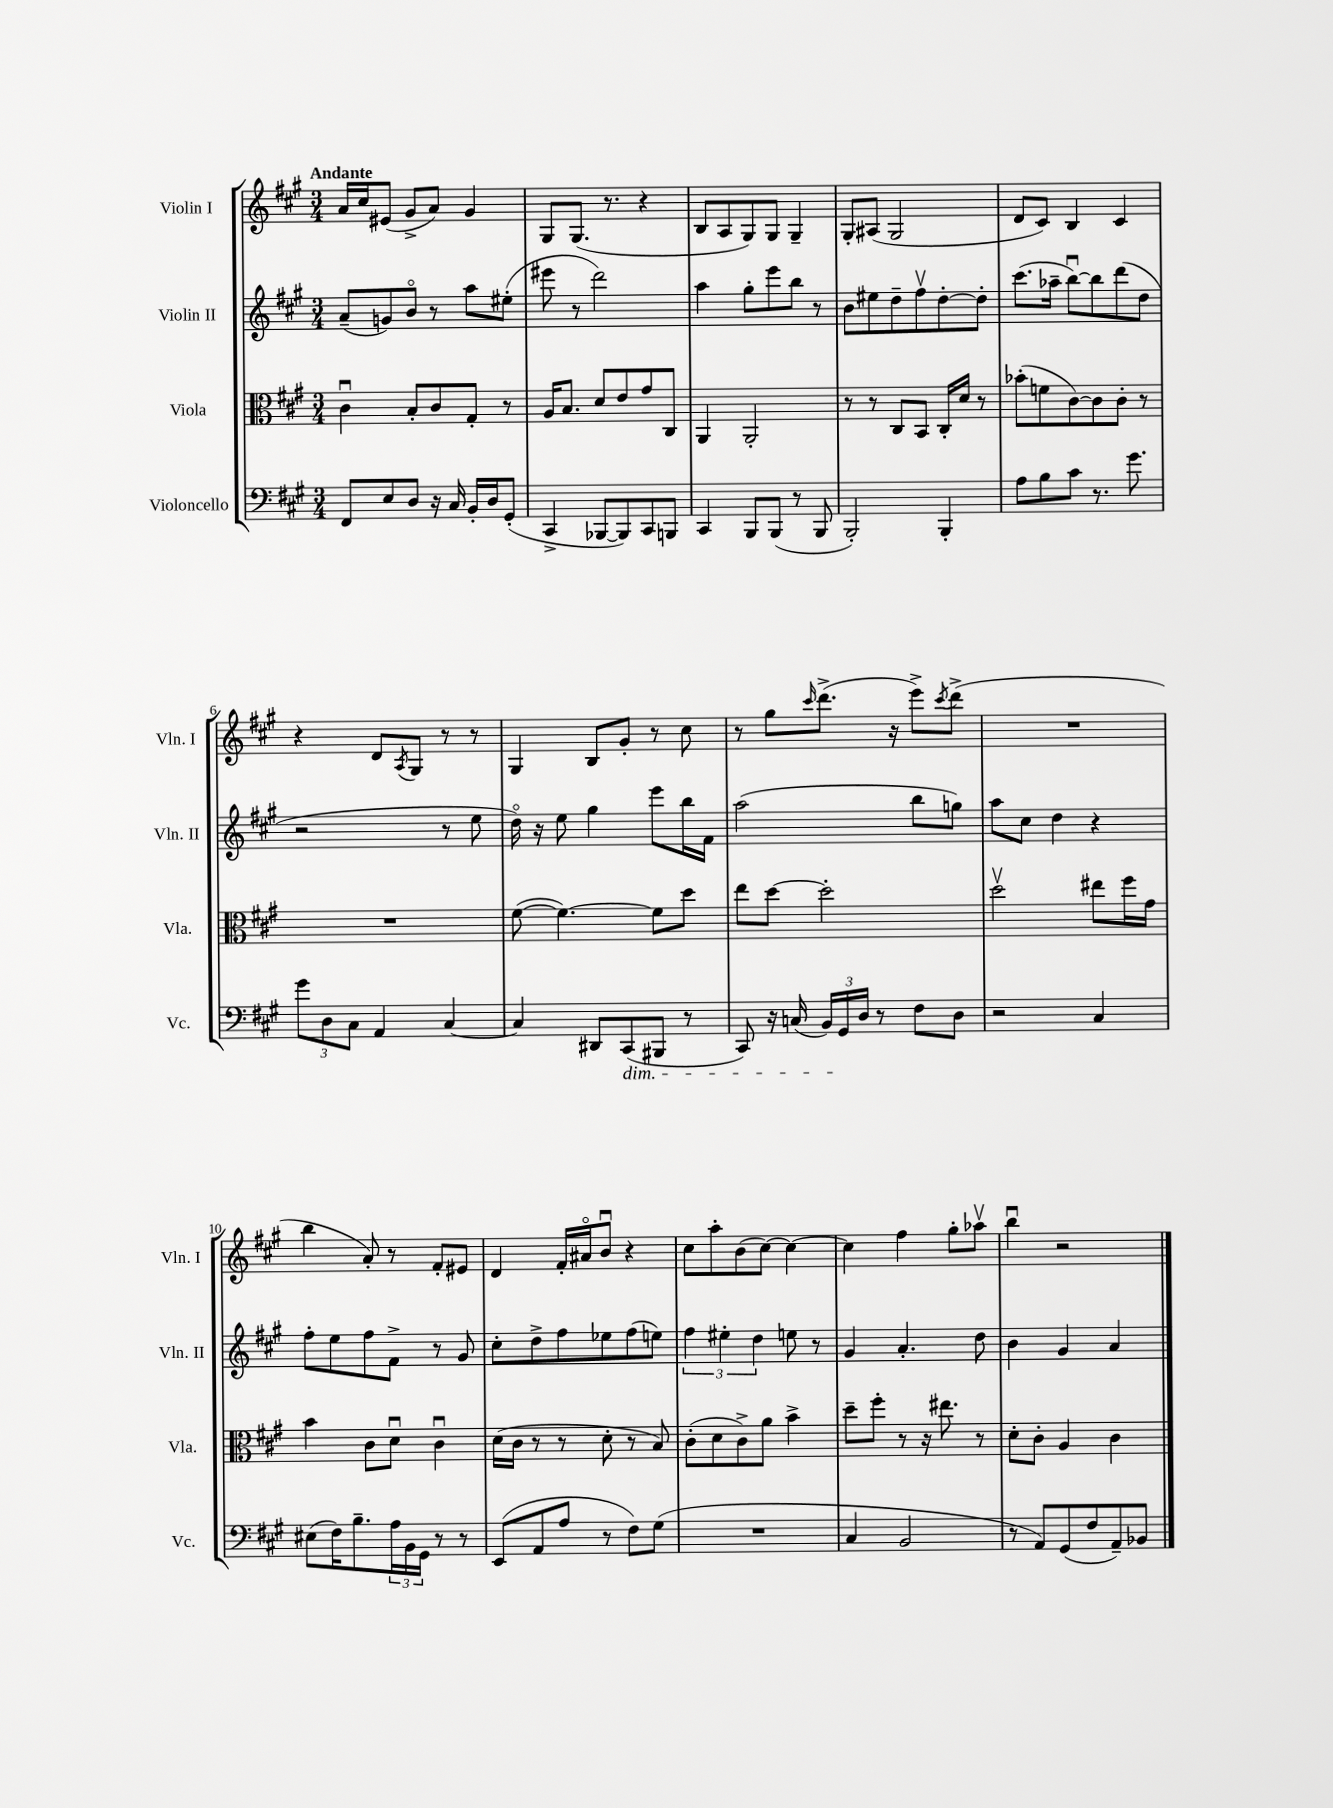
<<
\new StaffGroup <<
\new Staff = "s0" \with { instrumentName = "Violin I" shortInstrumentName = "Vln. I" } {
    \clef treble \key a \major \numericTimeSignature \time 3/4 \tempo "Andante"
    a'16 cis''16 eis'8( gis'8-> a'8) gis'4 |
    gis8 gis8.( r8. r4 |
    b8 a8 gis8) gis8 gis4-- |
    gis8-. ais8( gis2 |
    d'8 cis'8) b4 cis'4 |
    r4 d'8 \acciaccatura { a8 } gis8 r8 r8 |
    gis4 b8 gis'8-. r8 cis''8 |
    r8 gis''8 \grace { cis'''16 } d'''8.->( r16 e'''8->) \acciaccatura { cis'''8 } d'''8->( |
    R2. |
    b''4 a'8-.) r8 fis'8-. eis'8 |
    d'4 fis'16-. ais'16\flageolet b'8\downbow r4 |
    cis''8 a''8-. b'8( cis''8~) cis''4~ |
    cis''4 fis''4 gis''8-. aes''8\upbow |
    b''4\downbow r2 \bar "|." |
}
\new Staff = "s1" \with { instrumentName = "Violin II" shortInstrumentName = "Vln. II" } {
    \clef treble \key a \major \numericTimeSignature \time 3/4
    a'8--( g'8) b'8\flageolet r8 a''8 eis''8-.( |
    eis'''8 r8 d'''2) |
    a''4 gis''8-. e'''8 b''8 r8 |
    b'8 eis''8 d''8-- fis''8\upbow d''8~-. d''8-. |
    cis'''8.( aes''16-- b''8~\downbow) b''8 d'''8( d''8 |
    r2 r8 e''8 |
    d''16\flageolet) r16 e''8 gis''4 e'''8 b''16 fis'16 |
    a''2( b''8 g''8) |
    a''8 cis''8 d''4 r4 |
    fis''8-. e''8 fis''8 fis'8-> r8 gis'8 |
    cis''8-. d''8-> fis''8 ees''8 fis''8( e''8) |
    \tuplet 3/2 { fis''4 eis''4-. d''4 } e''8 r8 |
    gis'4 a'4.-. d''8 |
    b'4 gis'4 a'4 \bar "|." |
}
\new Staff = "s2" \with { instrumentName = "Viola" shortInstrumentName = "Vla." } {
    \clef alto \key a \major \numericTimeSignature \time 3/4
    cis'4\downbow b8-. cis'8 gis8-. r8 |
    a16 b8. d'8 e'8 gis'8 cis8 |
    a,4 a,2-. |
    r8 r8 cis8 b,8 cis16-. d'16 r8 |
    bes'8-.( f'8 cis'8~) cis'8 cis'8-. r8 |
    R2. |
    fis'8~( fis'4.~) fis'8 d''8 |
    e''8 d''8~ d''2-. |
    d''2\upbow eis''8 fis''16 gis'16 |
    b'4 cis'8 d'8\downbow cis'4\downbow |
    d'16( cis'16 r8 r8 d'8-. r8 b8) |
    cis'8-.( d'8 cis'8->) a'8 b'4-> |
    d''8-- fis''8-. r8 r16 eis''8. r8 |
    d'8-. cis'8-. a4 cis'4 \bar "|." |
}
\new Staff = "s3" \with { instrumentName = "Violoncello" shortInstrumentName = "Vc." } {
    \clef bass \key a \major \numericTimeSignature \time 3/4
    fis,8 e8 d8 r16 cis16 b,16-. d16 gis,8-.( |
    cis,4-> bes,,8~ bes,,8) cis,8 b,,8 |
    cis,4 b,,8 b,,8( r8 b,,8 |
    b,,2-.) b,,4-. |
    a8 b8 cis'8 r8. gis'8. |
    \tuplet 3/2 { gis'8 d8 cis8 } a,4 cis4~ |
    cis4 dis,8 cis,8\dim( bis,,8 r8 |
    cis,8) r16 c16( \tuplet 3/2 { b,16) gis,16\! d16 } r8 fis8 d8 |
    r2 cis4 |
    eis8( fis16) b8.-- \tuplet 3/2 { a16 b,16 gis,16 } r8 r8 |
    e,8( a,8 a8 r8 fis8) gis8( |
    R2. |
    cis4 b,2 |
    r8 a,8) gis,8( fis8 a,8--) bes,8 \bar "|." |
}
>>
>>
